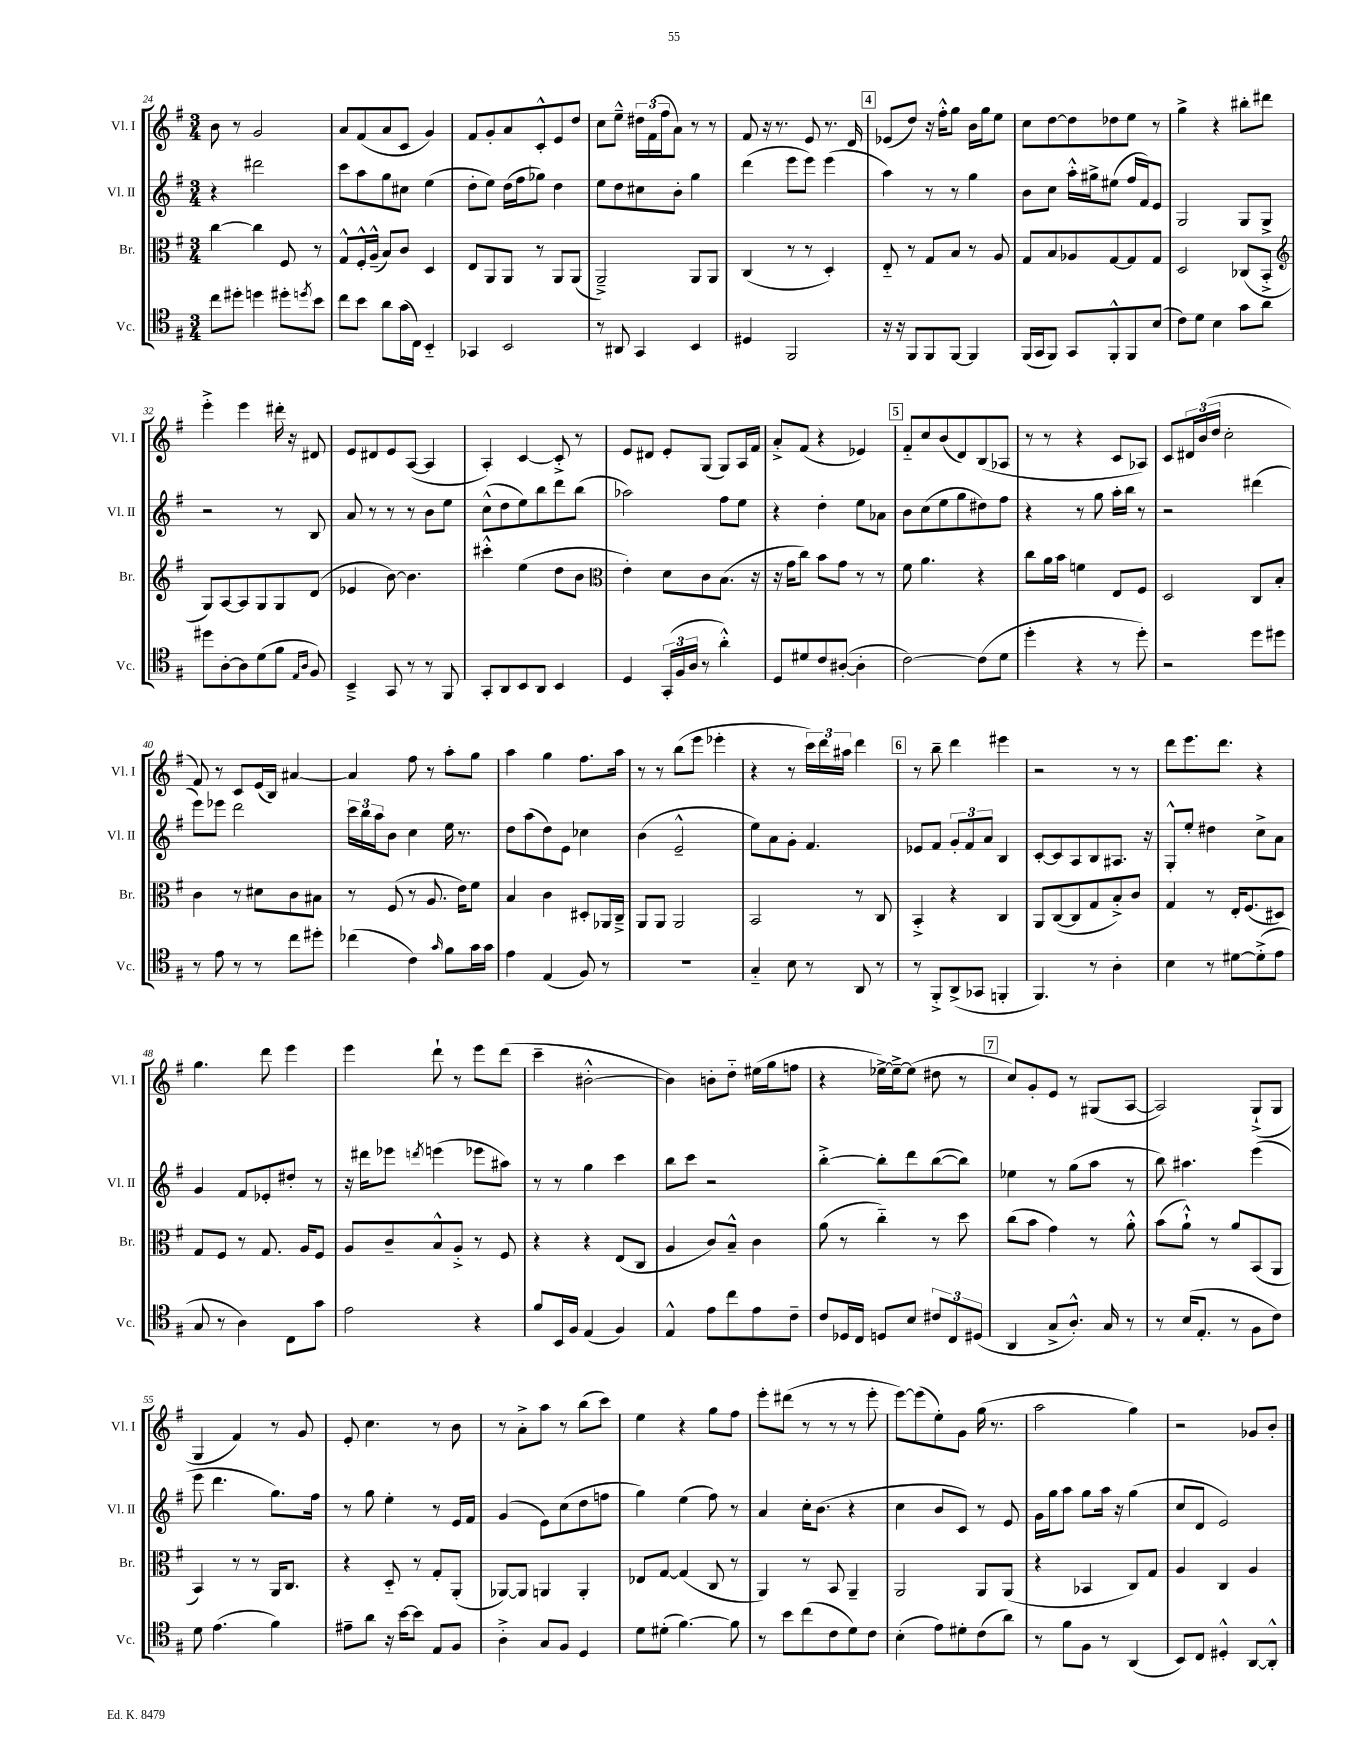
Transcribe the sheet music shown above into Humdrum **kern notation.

**kern	**kern	**kern	**kern
*staff4	*staff3	*staff2	*staff1
*clefC4	*clefC3	*clefG2	*clefG2
*k[f#]	*k[f#]	*k[f#]	*k[f#]
*M3/4	*M3/4	*M3/4	*M3/4
8cc\L	[4cc\	4r	8b\
8dd#'\J	.	.	8r
4dd\	4cc\]	2ddd#\	2g/
8dd#'\L	8F#/	.	.
8qdd/	.	.	.
8b\J	8r	.	.
=	=	=	=
8cc\L	8G^^/L	8ccc\L	8a/L
8b\J	16F#'^^/L	8aa\	(8f#/
.	(16A~^^/JJ	.	.
8a\L	8B/L)	8gg\	8a/
(16g\L	8c/J	8cc#\J	8c/J
16C\JJ)	.	.	.
4BB'~/	4D/	(4ee\	4g/)
=	=	=	=
4GG-/	8E/L	8dd'\L	8f#/L
.	8AA/	8ee\J)	8g'/
2BB/	8AA/J	(16dd\LL	8a/
.	.	16ff#\J	.
.	8r	8gg-\J)	8c'^^/
.	8AA/L	4dd\	8e/
.	(8AA/J	.	8dd/J
=	=	=	=
8r	2AA~^/)	8ee\L	8cc\L
8AA#/	.	8dd\	8ee~^^\J
4GG/	.	8cc#\	24dd#\LL
.	.	.	(24f#\
.	.	.	24ff#\J
.	.	8b'\J	8a\J)
4BB/	8AA/L	4gg\	8r
.	8AA/J	.	8r
=	=	=	=
4D#/	(4C/	(4ddd\	8f#/
.	.	.	16r
.	.	.	8.r
2FF#/	8r	8eee\L	.
.	8r	8eee\J)	8e/
.	4D'/)	(4eee\	8.r
.	.	.	16d/
=	=	=	=
16r	8E'~/	4aa\)	(8e-/L
16r	.	.	.
8FF#/L	8r	.	8dd/J)
8FF#/	8G/L	8r	16r
.	.	.	16ff#'^^\LK
[8FF#/J	8B/J	8r	8gg\J
4FF#/]	8r	4gg\	16b\LL
.	.	.	16gg\J
.	8A/	.	8ee\J
=	=	=	=
(16FF#/LL	8G/L	8b\L	8cc\L
16GG/J	.	.	.
8FF#/J)	8B/	8cc\J	[8dd\
8GG/L	8A-/	16aa'^^\LL	8dd\]
.	.	16gg#^\J	.
8FF#'^^/	[8G/	(8ee#\J	8dd-\
8FF#/	8G/]	16ff#/LL	8ee\J
.	.	16f#/J)	.
(8B/J	8G/J	8e/J	8r
=	=	=	=
8c\L)	2D/	2G/	4gg^\
8d\J	.	.	.
4B\	.	.	4r
8g\L	(8C-/L	8G/L	8bb#'\L
8a\J	8BB'^/J	8G^/J	8ddd#\J
=	=	=	=
*	*clefG2	*	*
8dd#\L	8G/L)	2r	4eee'^\
[8A'\	[8A/	.	.
8A\]	8A/]	.	4eee\
(8d\	8G/	.	.
8f#\J	8G/	8r	16ddd#'\
.	.	.	16r
16qqE/LL	.	.	.
16qqA/JJ	.	.	.
8F#/)	(8d/J	8B/	8d#/
=	=	=	=
4BB~^/	4e-/	8a/	8e/L
.	.	8r	8d#/
8GG/	[8b\)	8r	8e/
8r	4.b\]	8r	([8A/J
8r	.	8b\L	4A/]
8FF#/	.	8ee\J	.
=	=	=	=
8GG'/L	4ccc#'^^\	(8cc^^\L	4A'/)
8AA/	.	8dd\	.
8BB/	(4ee\	8ee\)	[4c/
8AA/J	.	8bb\	.
4BB/	8dd\L	8ddd\	8c'^/]
.	8b\J	(8bb\J	8r
=	=	=	=
*	*clefC3	*	*
4D/	4e'\)	2aa-\)	8e/L
.	.	.	8d#/J
(24GG'/LL	8d\L	.	8e'/L
24F#/	.	.	.
24A/JJ	.	.	.
8r	8c\	.	(8G/J
4a'^^\)	(8.B\J	8ff#\L	8G/L)
.	.	8ee\J	16A/L
.	16r	.	16f#/JJ
=	=	=	=
8D/L	16r	4r	8a'^/L
.	16g\LK	.	.
8d#/	8cc\J)	.	(8f#/J
8c/	8b\L	4dd'\	4r
([8A#'/J	8g\J	.	.
4A#'\]	8r	8ee\L	4e-/)
.	8r	8a-\J	.
=	=	=	=
[2c\)	8f#\	8b\L	8f#'~/L
.	4.a\	(8cc\	8cc/
.	.	8ee\	(8b/
.	.	8gg\	8d/)
(8c\]L	4r	8dd#\)	(8B/
8d\J	.	8ff#\J	8A-/J
=	=	=	=
4dd'\	8cc\L	4r	8r
.	16a\L	.	8r
.	16b\JJ	.	.
4r	4f\	8r	4r
.	.	8gg\	.
8r	8E/L	16aa'\LL	8c/L
.	.	16bb\JJ	.
8dd'\)	8F#/J	8r	8A-/J)
=	=	=	=
2r	2D/	2r	8c/L
.	.	.	24d#/L
.	.	.	(24b/
.	.	.	24dd/JJ
.	.	.	2cc'\
8dd\L	8C/L	(4ddd#\	.
8dd#\J	8B'/J	.	.
=	=	=	=
8r	4c\	8eee\L)	8f#/)
8e\	.	8eee-\J	8r
8r	8r	2ddd\	8c/L
8r	8d#\L	.	(16e/L
.	.	.	16B/JJ)
8cc\L	8c\	.	[4a#/
8dd#'\J	8B#\J	.	.
=	=	=	=
(4cc-\	8r	24ccc\LL	4a#/]
.	.	24bb\	.
.	.	24aa\J	.
.	(8F#/	8b\J	.
4c\)	8r	4cc\	8ff#\
.	8.A/	.	8r
16qqg/	.	.	.
8f#\L	.	16ee\	8aa'\L
.	16e\LK)	8.r	.
16g\L	8f#\J	.	8gg\J
16g\JJ	.	.	.
=	=	=	=
4e\	4B/	8dd\L	4aa\
.	.	(8aa\	.
(4E/	4c\	8dd\)	4gg\
.	.	8e\J	.
8F#/)	8D#'/L	4cc-\	8.ff#\L
8r	16AA-/L	.	.
.	16C~^/JJ	.	16aa\Jk
=	=	=	=
2.r	8AA/L	(4b\	8r
.	8AA/J	.	8r
.	2AA/	2e~^^/	(8bb\L
.	.	.	8eee\J
.	.	.	4eee-'\
=	=	=	=
4G'~/	2BB/	8ee\L)	4r
.	.	8a\	.
8B\	.	8g'\J	8r
8r	.	4.f#/	24ccc\LL)
.	.	.	24ddd\
.	.	.	24aa#\JJ
8AA/	8r	.	4ddd\
8r	8C/	.	.
=	=	=	=
8r	4BB'^/	8e-/L	8r
8FF#'^/L	.	8f#/J	8bb~\
(8AA^/	4r	12g'/L	4ddd\
.	.	12f#/	.
8GG-/J	.	.	.
.	.	12a/J	.
4FF'/	4C/	4B/	4eee#\
=	=	=	=
4.FF#/)	8AA/L	[8c'/L	2r
.	([8C/	8c/]	.
.	8C/]	8A/	.
8r	8G/	8B/	.
4A'\	8B'^/)	8.A#/J	8r
.	8c/J	.	8r
.	.	16r	.
=	=	=	=
4B\	4G/	8G'^^/L	8ddd\L
.	.	8ee'/J	8.eee\
8r	8r	4dd#\	.
.	.	.	8.ddd\J
[8d#\L	16E'/LK	.	.
.	(8.F#/	.	.
(8d#'^\]	.	8cc^\L	4r
8e\J	8D#/J)	8a\J	.
=	=	=	=
8G/	8G/L	4g/	4.gg\
8r	8F#/J	.	.
4A\)	8r	8f#/L	.
.	8.G/	8e-'/	8ddd\
8C\L	.	8dd#'/J	4eee\
.	16A/LK	.	.
8g\J	8F#/J	8r	.
=	=	=	=
2e\	8A/L	16r	4eee\
.	.	16ddd#\LK	.
.	8c~/	8eee-\J	.
.	.	8qddd/	.
.	8B^^/	(4eee\	8ddd`\
.	8A'^/J	.	8r
4r	8r	8eee-\L	8eee\L
.	8F#/	8aa#\J)	(8ddd\J
=	=	=	=
8f#/L	4r	8r	4ccc~\
16BB/L	.	8r	.
16F#/JJ	.	.	.
(4E/	4r	4gg\	[2b#'^^\
4F#/)	(8E/L	4ccc\	.
.	8C/J	.	.
=	=	=	=
4E^^/	4A/	8bb\L	4b#\])
.	.	8ccc\J	.
8e\L	8c/L)	2r	8b'\L
8cc\	8B~^^/J	.	8dd'~\J
8e\	4c\	.	(16ee#\LL
.	.	.	16gg\J
8c~\J	.	.	8ff\J
=	=	=	=
8c/L	(8a\	[4bb'^\	4r
16D-/L	8r	.	.
16C/JJ	.	.	.
8D/L	4cc'~\)	8bb'\]L	[16ee-^\LL)
.	.	.	16ee-~^\_J
8B/J	.	8ddd\	(8ee-\]J
12c#/L	8r	([8bb\	8dd#\
12C/	.	.	.
.	8dd\	8bb\]J)	8r
(12D#/J	.	.	.
=	=	=	=
4AA/	(8cc\L	4ee-\	8cc/L)
.	8b\J	.	8g'/
8G^/L	4g\)	8r	8e/J
8.A'^^/J)	.	(8gg\L	8r
.	8r	8aa\J	(8G#/L
16G/	.	.	.
8r	8a'^^\	8r	[8A/J
=	=	=	=
8r	(8b\L	8bb\)	2A/])
(16B/LK	8a`^^\J)	4.aa#\	.
8.E'/J	.	.	.
.	8r	.	.
8r	8a/L	.	.
8F#\L	(8BB/	(4eee\	(8G`^/L
8c\J)	8AA/J	.	8G/J
=	=	=	=
8d\	4BB/)	8eee\	4G/
(4.e\	.	4.ddd\	.
.	8r	.	4f#/)
.	8r	.	.
4f#\)	16AA/LK	8.gg\L)	8r
.	8.C/J	.	.
.	.	.	8g/
.	.	16ff#\Jk	.
=	=	=	=
8e#~\L	4r	8r	8e'/
8a\J	.	8gg\	4.cc\
16r	8D'~/	4ee'\	.
[16b\LK	.	.	.
8b\]J	8r	.	.
8E/L	8G'/L	8r	8r
8F#/J	(8AA'/J	16e/LL	8b\
.	.	16f#/JJ	.
=	=	=	=
4A'^\	[8AA-/L)	(4g/	8r
.	8AA-/]J	.	8a'^\L
8G/L	4AA/	8e\L)	8aa\J
8F#/J	.	(8cc\	8r
4D/	4AA'/	8dd\	(8bb\L
.	.	8ff\J	8ccc\J)
=	=	=	=
8d\L	8E-/L	4gg\)	4ee\
(8d#'\J	[8G/J	.	.
[4.f#\)	(4G/]	(4ee\	4r
.	8C/	8ff#\)	8gg\L
8f#\]	8r	8r	8ff#\J
=	=	=	=
8r	4AA/)	4a/	8eee'\L
8b\L	.	.	(8ddd#\J
(8cc\	8r	16cc'\LK	8r
.	.	(8.b\J	.
8c\	8BB/	.	8r
8d\)	4AA~/	4r	8r
8c\J	.	.	8eee'\
=	=	=	=
(4B'\	2AA/	4cc\	[8eee\L)
.	.	.	(8eee\]
8e\L)	.	8b/L	8ee'\)
8d#'\	.	8c/J)	8g\J
(8c\	8AA/L	8r	(16gg\
.	.	.	8.r
8a\J)	(8AA/J	8e/	.
=	=	=	=
8r	4r	16g\LL	2aa\
.	.	16gg\J	.
8f#\L	.	8aa\J	.
8F#\J	4BB-/	8gg\L	.
8r	.	16aa\Jk	.
.	.	16r	.
(4AA/	8C/L)	(4gg\	4gg\)
.	8G/J	.	.
=	=	=	=
8BB/L)	4A/	8cc/L	2r
8C/J	.	8d/J	.
4D#'^^/	4C/	2e/)	.
[8AA/L	4A/	.	8g-/L
8AA'^^/]J	.	.	8b'/J
==	==	==	==
*-	*-	*-	*-
